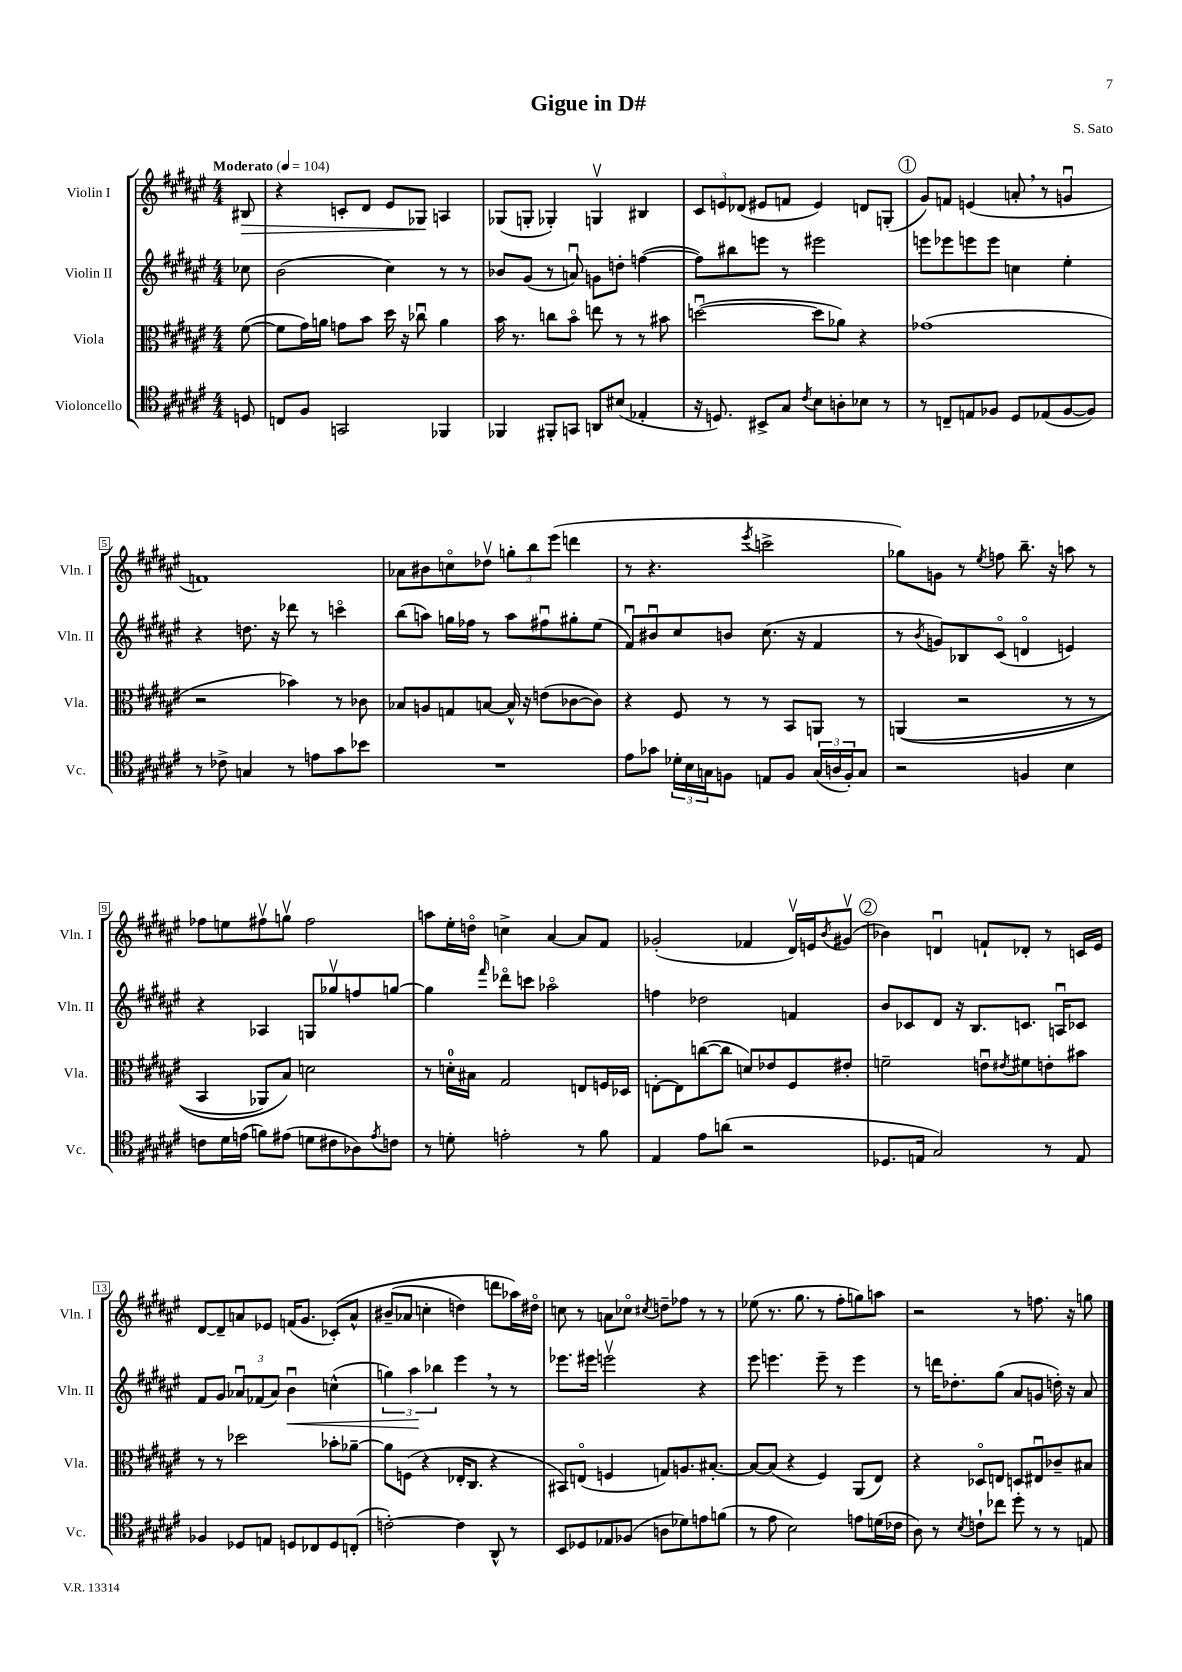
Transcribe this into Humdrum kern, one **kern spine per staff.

**kern	**kern	**kern	**kern
*staff4	*staff3	*staff2	*staff1
*clefC4	*clefC3	*clefG2	*clefG2
*k[f#c#g#d#a#e#]	*k[f#c#g#d#a#e#]	*k[f#c#g#d#a#e#]	*k[f#c#g#d#a#e#]
*M4/4	*M4/4	*M4/4	*M4/4
*MM104	*MM104	*MM104	*MM104
8D	([8f#	8cc-	8B#
=	=	=	=
8C	8f#]	(2b	4r
8F#	16g#)	.	.
.	16a	.	.
2GG	8g	.	8c'
.	8b	.	8d#
.	16dd#	4cc#)	8e#
.	16r	.	.
.	8cc-u	.	8G-
4FF-	4a	8r	4A
.	.	8r	.
=	=	=	=
4FF-	16b	8b-	(8G-
.	8.r	.	.
.	.	(8g#	8G'
8FF#'	8cc	8r	4G-')
8GG	8bo	8au)	.
8AA	8ee	8g	4Gv
(8B#	8r	8dd'	.
4E-'	8r	([4ff	4B#
.	8b#	.	.
=	=	=	=
16r	([2ddu	8ff])	12c#
8.D)	.	.	.
.	.	.	12e
.	.	8bb#	.
.	.	.	(12d-
8BB#^	.	8eee	8e#
8G#	.	8r	8f
8qc#	.	.	.
8B	8dd]	2eee#	4e#)
8A'	8a-)	.	.
8B-	4r	.	8d
8r	.	.	(8G'
=	=	=	=
8r	(1g-	8eee	8g#)
8C~	.	8eee-	8f
8E	.	8eee	(4e
8F-	.	8eee	.
8D#	.	4cc	8a'
(8E-	.	.	8r
[8F-	.	4ee#'	4gu
8F-])	.	.	.
=	=	=	=
8r	2r	4r	1f)
8c-^	.	.	.
4G	.	8.dd	.
.	.	16r	.
8r	4b-)	8ddd-	.
8e	.	8r	.
8g#	8r	4ccco	.
8b-	8c-	.	.
=	=	=	=
1r	8B-	(8bb	8a-
.	8A	8aa)	8b#
.	8G	16gg	8cco
.	.	16ff-	.
.	[8B	8r	8dd-v
.	16B^^]	8aa	12gg'
.	16r	.	.
.	.	.	12bb
.	(8e	8ff#u	.
.	.	.	(12eee#
.	[8c-	8gg#'	4ddd
.	8c-])	(8ee#	.
=	=	=	=
8e#	4r	8f#u)	8r
8g-	.	8b#u	4.r
24d-'	8F#	8cc#	.
24B	.	.	.
24G	.	.	.
8F	8r	8b	.
.	.	.	8qeee#
8E	8r	(8.cc#	2ccc^
8F	8BB	.	.
.	.	16r	.
(24G	8AA	4f#	.
24A	.	.	.
24F')	.	.	.
8G	8r	.	.
=	=	=	=
2r	&((4AA	8r	8gg-)
.	.	8qb	.
.	.	8g)	8g
.	2r	8B-	8r
.	.	.	8qee#
.	.	(8c#o	8ff
4F	.	4do	8.bb~
.	.	.	16r
4B	8r	4e)	8aa
.	8r	.	8r
=	=	=	=
8c	4BB	4r	8ff-
16d#	.	.	8ee
(16e	.	.	.
8f)	8AA-)	4A-	8ff#v
(8e#	8B&)	.	8ggv
8d	2d	8G	2ff#
8c#	.	8gg-v	.
8A-)	.	8ff	.
8qe#	.	.	.
8c	.	[8gg	.
=	=	=	=
8r	8r	4gg]	8aa
8d'	16d'	.	16ee#'
.	16B#	.	16ddo
.	.	16qqfff#	.
2e'	2G#	8ddd-o	4cc^
.	.	8ccc	.
.	.	2aa-o	[4a#
8r	8E	.	8a#]
8f#	16F	.	8f#
.	16D-	.	.
=	=	=	=
4E#	[8E'	4ff	(2g-'
.	8E]	.	.
8e#	([8cc	2dd-	.
(8a	8cc]	.	.
2r	8d)	.	4f-
.	8e-	.	.
.	8F#	4f	16d#v)
.	.	.	16e
.	.	.	8qb
.	8e#'	.	(8g#v
=	=	=	=
8.D-	2f~	8b	4b-)
.	.	8c-	.
16E	.	.	.
2G#)	.	8d#	4du
.	.	16r	.
.	.	8.B	.
.	8eu	.	8f`
.	8qe#	.	.
.	8f#	8.c	8d-'
8r	8e'	.	8r
.	.	16Au	.
8E	8b#	8c-	16c
.	.	.	16e#
=	=	=	=
4F-	8r	8f#	[8d#
.	8r	8g#	8d#~]
8D-	2dd-	12a-u	8a
.	.	(12f-	.
8E	.	.	8e-
.	.	12a-)	.
8D	.	4bu	(16f
.	.	.	8.g#
8C-	.	.	.
8D	8b-'	(4cc^^	&(8c-')
(8C'	[8a-~	.	8a^^
=	=	=	=
[2c')	8a-]	6gg)	(8b#~
.	(8F	.	8a-
.	.	6aa#	.
.	4r	.	4cc'
.	.	6bb-	.
4c]	16E-'	4eee#	4dd)
.	8.C#	.	.
8AA#^^	4r	8r	8ddd
8r	.	8r	16aa-&)
.	.	.	16dd#o
=	=	=	=
8BB	8BB#)	8.eee-	8cc
8D-	(8Eo	.	8r
.	.	16eee#	.
8E-	4F	2eeev	8a
(8F-	.	.	8cc-o
.	.	.	8qcc#
8A	8G)	.	8dd~
8d-)	8.A	.	8ff-
8e	.	4r	8r
.	[8.B#'	.	.
(8f	.	.	8r
=	=	=	=
8r	8B#_	8eee#	(8ee-
8e#	(8B#]	4.eee	8.r
2B)	4r	.	.
.	.	.	8.gg#
.	4F#)	8eee~	8r
.	.	8r	8ff#'
8e	(8AA#	4eee	8gg)
(16d	8E#)	.	8aa
16c-	.	.	.
=	=	=	=
8A#)	4r	8r	2r
8r	.	16ddd	.
.	.	8.dd-'	.
8qB	.	.	.
8c`	8D-o	.	.
8cc-	8E	(8gg#	.
8dd#'	8D	8a#	8r
8r	8E#u	8g	8.ff
8r	8c-~	16dd')	.
.	.	16r	16r
8E	8B#	8a#	8gg
==	==	==	==
*-	*-	*-	*-
